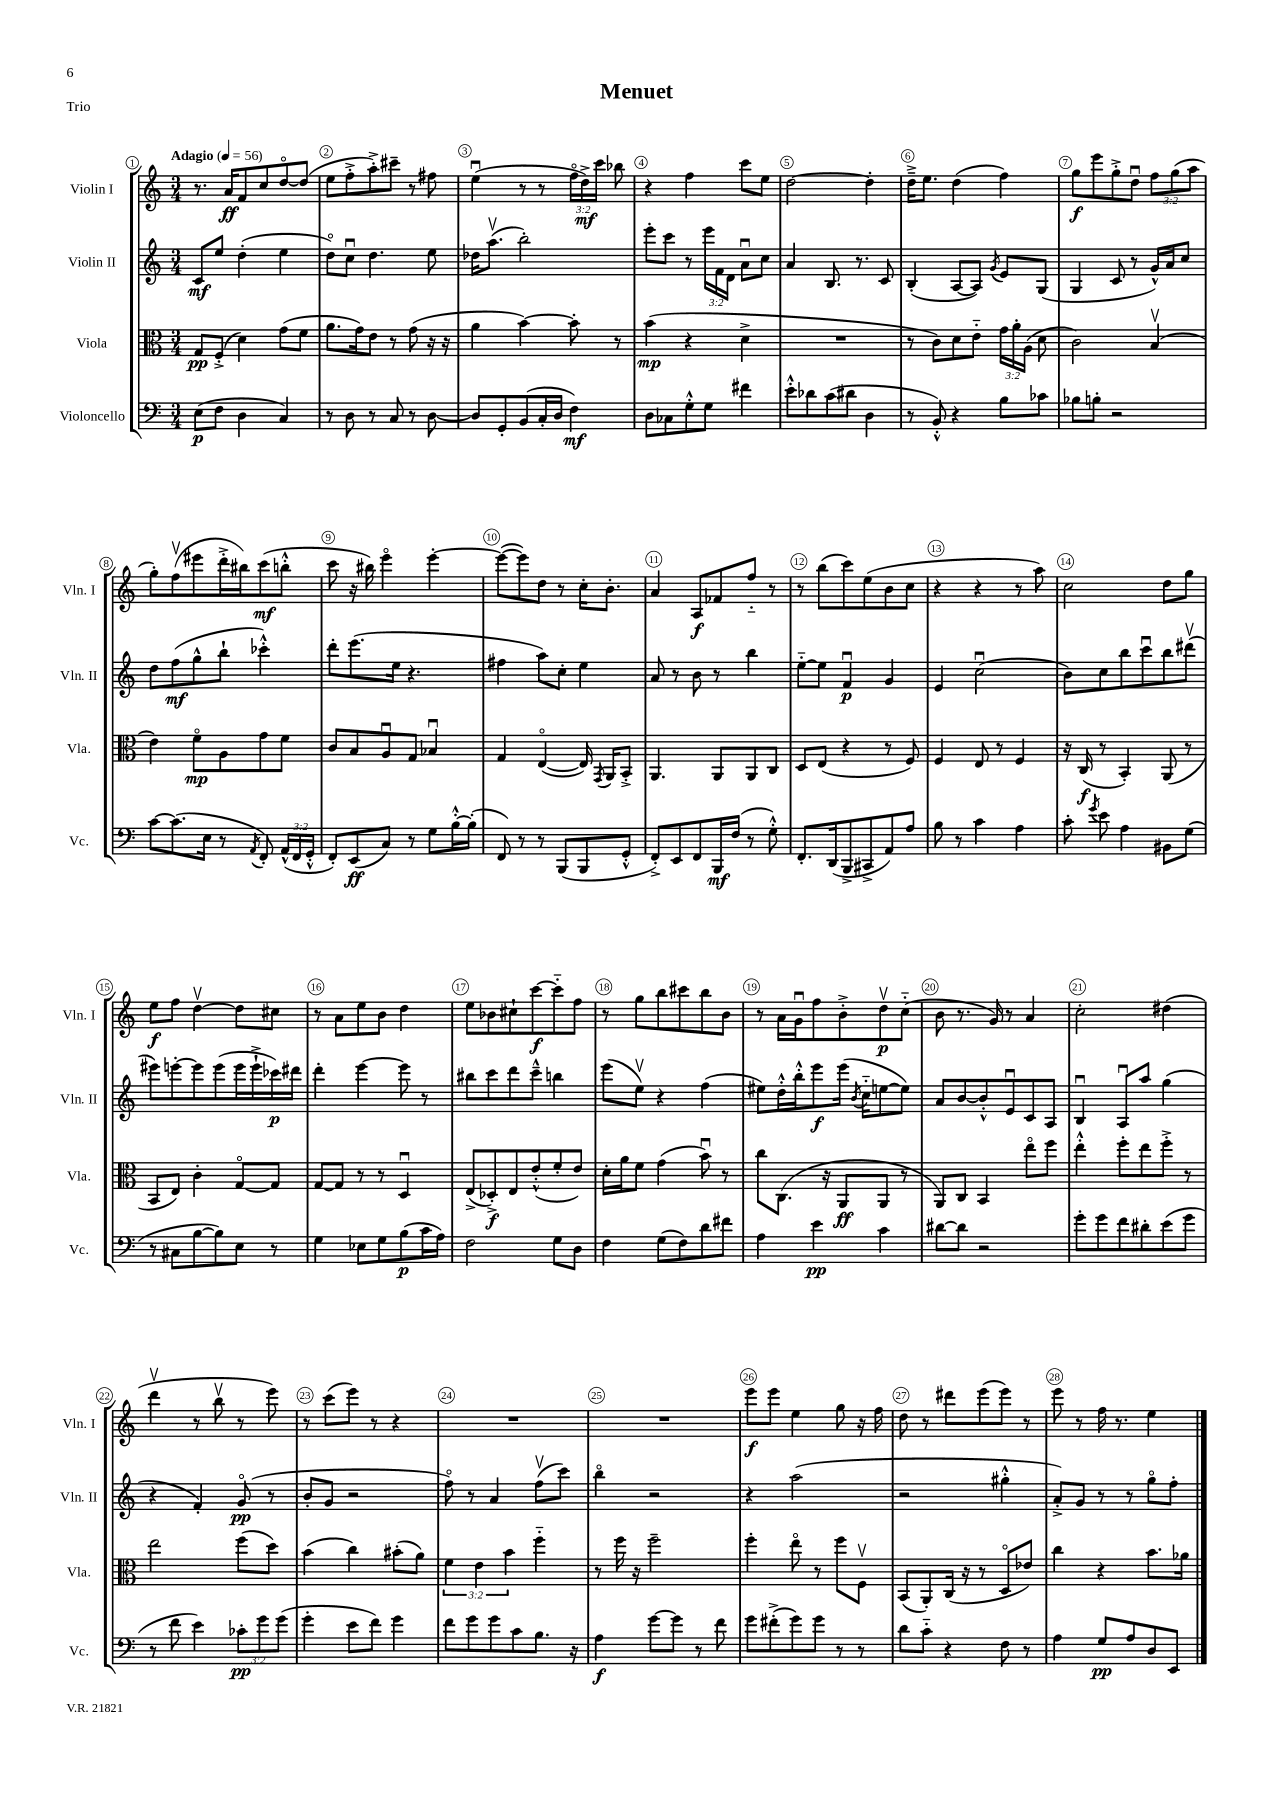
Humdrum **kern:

**kern	**kern	**kern	**kern
*staff4	*staff3	*staff2	*staff1
*clefF4	*clefC3	*clefG2	*clefG2
*k[]	*k[]	*k[]	*k[]
*M3/4	*M3/4	*M3/4	*M3/4
*MM56	*MM56	*MM56	*MM56
(8E	8G	8c	8.r
8F	(8F'^	8ee	.
.	.	.	16a
4D	4d)	(4dd'	8f
.	.	.	8cc
4C)	(8g	4ee	[8ddo
.	8f	.	(8dd]
=	=	=	=
8r	8.a	8ddo)	8ee
8D	.	8ccu	8ff'^
.	16g)	.	.
8r	8e	4.dd	8aa'^)
8C	8r	.	8ccc#~
8r	(8g	.	8r
[8D	16r	8ee	8ff#
.	16r	.	.
=	=	=	=
8D]	4a	16dd-	(4eeu
.	.	(8.aav	.
8GG'	.	.	.
(8BB	[4b)	2bb')	8r
16C'	.	.	8r
16D	.	.	.
4F)	8b']	.	24ffo
.	.	.	24dd^)
.	.	.	24ccc
.	8r	.	8bb-
=	=	=	=
8D	(4b	8eee'	4r
8C-	.	8ccc	.
8G'^^	4r	8r	4ff
8G	.	24eee	.
.	.	24f	.
.	.	24d	.
4f#	4d^	8au	8ccc
.	.	8cc	8ee
=	=	=	=
8e'^^	2.r	4a	[2dd
8d-	.	.	.
(8c	.	8.B	.
8d#	.	.	.
.	.	8.r	.
4D	.	.	4dd']
.	.	8c	.
=	=	=	=
8r	8r	(4B'	16dd~^
.	.	.	8.ee
8BB'^^)	8c)	.	.
4r	8d	[8A	(4dd
.	8e'~	8A])	.
.	.	8qg	.
8B	24g	8e	4ff)
.	24a'	.	.
.	(24A	.	.
8c-	8d	(8G	.
=	=	=	=
8B-	2c)	4G	8gg
8B'	.	.	8eee
2r	.	8c	8gg'^
.	.	8r	8ddu
.	(4Bv	16g^^)	12ff
.	.	16a	.
.	.	.	(12gg
.	.	8cc	.
.	.	.	12aa
=	=	=	=
[8c	4e)	8dd	8gg')
(8.c]	.	(8ff	(8ffv
.	8fo	8gg^^	8eee#
16E	.	.	.
8r	8A	8bb`	16ddd'^
.	.	.	16bb#)
8qAA	.	.	.
8FF')	8g	4ccc-'^^)	(8ccc
(24AA^^	8f	.	8bb'^^
24FF	.	.	.
24GG'^^	.	.	.
=	=	=	=
8FF')	8c	8ddd'	8ccc
(8EE	8B	(8.eee	16r
.	.	.	16bb#)
8C)	8Au	.	4eeeo
.	.	16ee	.
8r	8G	4.r	.
8G	4B-u	.	[4eee'
[16B'^^	.	.	.
(16B']	.	.	.
=	=	=	=
8FF)	4G	4ff#	(8eee_
8r	.	.	8eee])
8r	([4Eo	8aa)	8dd
(8BBB	.	8cc'	8r
8BBB	16E])	4ee	16cc'
.	8qGG	.	.
.	16AA	.	8.b'
8GG'^^	8BB'^	.	.
=	=	=	=
8FF'^)	4.AA	8a	4a
8EE	.	8r	.
8FF	.	8b	8A
16BBB	8AA	8r	8f-
(16F	.	.	.
8r	8AA	4bb	8ff'~
8G'^^)	8C	.	8r
=	=	=	=
8.FF'	8D	[8ee'~	8r
.	(8E	8ee]	(8bb
(16DD	.	.	.
8BBB^	4r	4fu	8ccc)
8CC#^	.	.	(8ee
8AA)	8r	4g	8b
8A	8F)	.	8cc
=	=	=	=
8B	4F	4e	4r
8r	.	.	.
4c	8E	(2ccu	4r
.	8r	.	.
4A	4F	.	8r
.	.	.	8aa)
=	=	=	=
8c'	16r	8b)	2cc
.	(16C	.	.
8qg	.	.	.
8e	8r	8cc	.
4A	4BB')	8bb	.
.	.	8cccu	.
8BB#	(8AA	8bb	8dd
(8G	8r	(8ddd#v	8gg
=	=	=	=
8r	8BB	8eee#)	8ee
8C#	8E)	[8eee'	8ff
[8B	4c'	8eee]	[4ddv
8B])	.	(8eee	.
8E	[8Go	16eee	8dd]
.	.	16eee`^	.
8r	8G]	16ccc-)	8cc#
.	.	16ddd#	.
=	=	=	=
4G	[8G	4ddd'	8r
.	8G]	.	8a
8E-	8r	[4eee	8ee
8G	8r	.	8b
(8B	4Du	8eee]	4dd
16c	.	8r	.
16A)	.	.	.
=	=	=	=
2F	(8E^	8bb#	8ee
.	8D-'^)	8ccc	8b-
.	8E	8ddd	8cc#`
.	(8e'^^	8ccc~^^	[8ccc
8G	8f'	4bb	8ccc'~]
8D	8e)	.	8ff
=	=	=	=
4F	16d'	(8eee	8r
.	16a	.	.
.	8f	8eev)	8gg
(8G	(4g	4r	8bb
8F)	.	.	8ccc#
8d	8bu)	(4ff	8bb
8f#	8r	.	8b
=	=	=	=
4A	8cc	8ee#)	8r
.	(8.C	16dd'^^	16a
.	.	16bb'^^	16gu
4e	.	8eee	8ff
.	16r	.	.
.	8AA	(16eee	8b'^
.	.	8qb	.
.	.	16cc'~	.
4c	8AA	[8ee	8ddv
.	8r	8ee])	(8cc'~
=	=	=	=
[8d#	8AA)	8a	8b
8d#]	8C	[8b	8.r
2r	4BB	8b'^^]	.
.	.	.	16g)
.	.	8eu	8r
.	8eeo	8c	4a
.	8ff	8A	.
=	=	=	=
8g'	4ee'^^	4Bu	2cc'
8g	.	.	.
8f	8ff'	8Au	.
8d#'	8ee	8aa	.
(8e	8ff'^	(4gg	(4dd#
8g	8r	.	.
=	=	=	=
8r	2ee	4r	4dddv
8f	.	.	.
4e)	.	4f')	8r
.	.	.	8bbv
12c-'	(8ff	(8go	8r
12g	.	.	.
.	8dd)	8r	8eee)
(12g	.	.	.
=	=	=	=
4g'	(4b	8b'	8r
.	.	8g	(8ccc
8e	4cc)	2r	8eee)
8f)	.	.	8r
4g	(8b#'	.	4r
.	8a)	.	.
=	=	=	=
8f	6f	8ffo)	2.r
8g	.	8r	.
.	6e	.	.
8g	.	4a	.
.	6b	.	.
8c	.	.	.
8.B	4ff'~	(8ffv	.
.	.	8ccc)	.
16r	.	.	.
=	=	=	=
4A	8r	4bbo	2.r
.	16ff	.	.
.	16r	.	.
[8g	2ff~	2r	.
8g]	.	.	.
8r	.	.	.
8f	.	.	.
=	=	=	=
8g	4ff'	4r	8eee
(8f#'^	.	.	8eee
8g)	8eeo	(2aa	4ee
8g	8r	.	.
8r	8ff	.	8gg
8r	8Fv	.	16r
.	.	.	16ff
=	=	=	=
8d	(8BB	2r	8dd
8c'~	8AA')	.	8r
4r	(16C	.	8ddd#
.	16r	.	.
.	8r	.	(8eee
8F	8Do	4gg#'^^	8eee)
8r	8e-)	.	8r
=	=	=	=
4A	4cc	8a'^)	8eee
.	.	8g	8r
8G	4r	8r	16ff
.	.	.	8.r
8A	.	8r	.
8D	8.b	8ggo	4ee
8EE	.	8ff'	.
.	16a-	.	.
==	==	==	==
*-	*-	*-	*-
